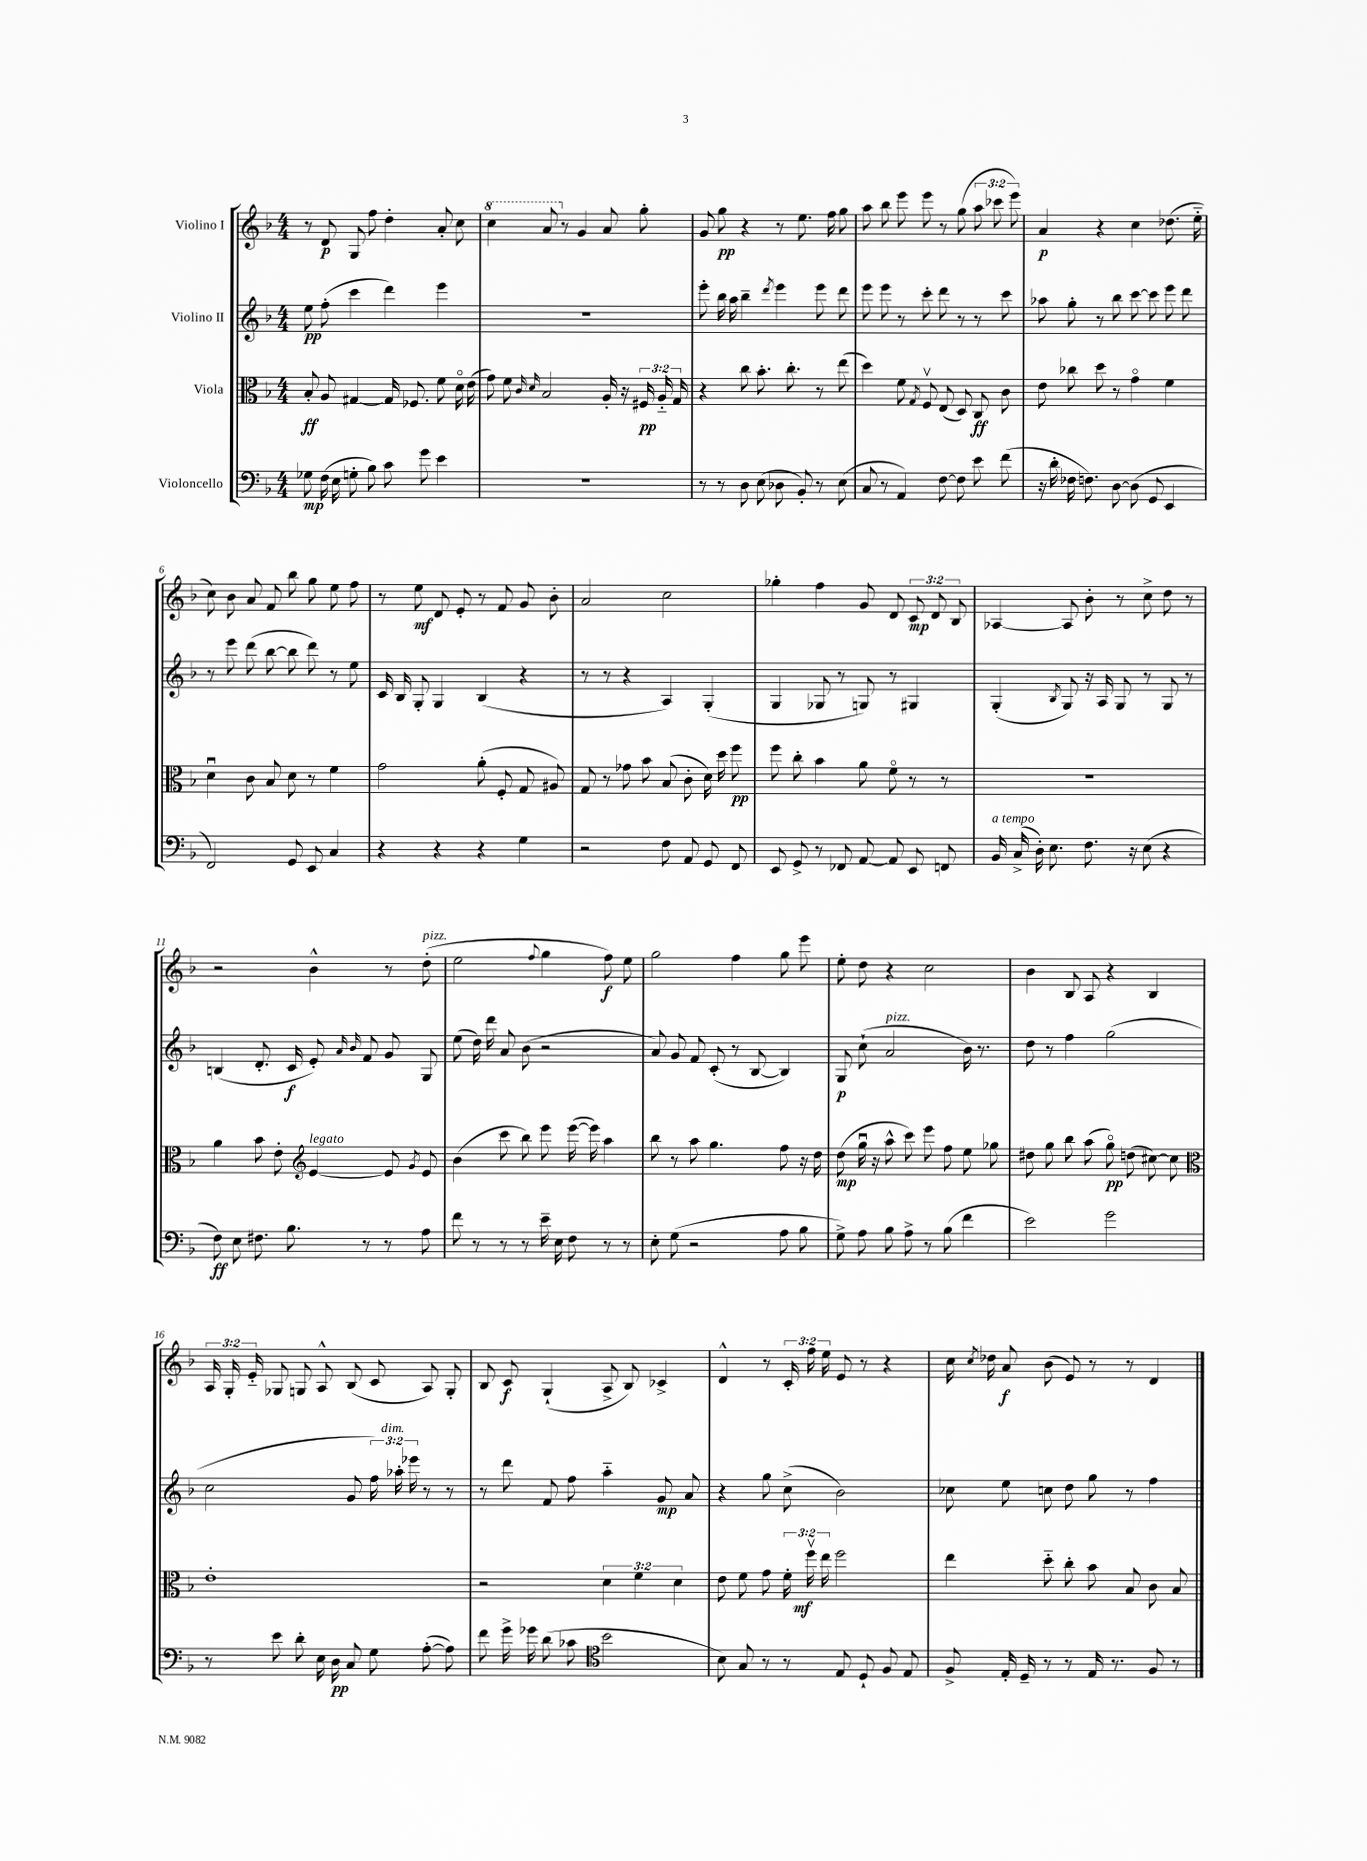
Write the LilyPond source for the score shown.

<<
\new StaffGroup <<
\new Staff = "s0" \with { instrumentName = "Violino I" } {
    \clef treble \key f \major \numericTimeSignature \time 4/4 \override Staff.TupletNumber.text = #tuplet-number::calc-fraction-text
    \autoBeamOff r8 d'8\p g8 f''8 d''4-. a'8-. c''8 |
    \ottava #1 c'''4 a''8 \ottava #0 r8 g'4 a'8 g''8-. |
    g'8 g''8\pp r4 r8 e''8. f''16 g''8 |
    a''8 bes''8 e'''8 e'''8 r8 g''8( \tuplet 3/2 { a''8 ces'''8 e'''8) } |
    a'4\p r4 c''4 des''8.( e''16-_ |
    c''8) bes'8 a'8 f'8 bes''8 g''8 e''8 f''8 |
    r8 e''8\mf d'8 e'8-. r8 f'8 g'8 bes'8-. |
    a'2 c''2 |
    ges''4-. f''4 g'8 d'8 \tuplet 3/2 { c'8\mp d'8 bes8 } |
    aes4~ aes8 bes'8-. r8 c''8-> d''8 r8 |
    r2 bes'4-^ r8 d''8-.^\markup { \italic "pizz." }( |
    e''2 \appoggiatura { f''8 } g''4 f''8\f) e''8 |
    g''2 f''4 g''8 e'''8 |
    e''8-. d''8 r4 c''2 |
    bes'4 bes8 a8 r4 bes4 |
    \tuplet 3/2 { a16 g16-. e'16-_ } ges8 g8 a8-^ bes8( c'8 a8) g8-. |
    bes8 c'8\f g4-!( a8-> bes8) ces'4-> |
    d'4-^ r8 \tuplet 3/2 { c'16-. f''16 e''16 } e'8 r8 r4 |
    c''16 \acciaccatura { c''8 } des''16 a'8\f bes'8( e'8) r8 r8 d'4 \bar "|." |
}
\new Staff = "s1" \with { instrumentName = "Violino II" } {
    \clef treble \key f \major \numericTimeSignature \time 4/4 \override Staff.TupletNumber.text = #tuplet-number::calc-fraction-text
    \autoBeamOff e''8\pp f''8-.( c'''4 d'''4) e'''4 |
    R1 |
    e'''8-. bes''16 a''16 bes''4-- \acciaccatura { d'''8 } e'''4 e'''8 d'''8 |
    e'''8 e'''8 r8 c'''8-. d'''8 r8 r8 c'''8 |
    aes''8 g''8-. r8 bes''8 c'''8~ c'''8 e'''8 d'''8 |
    r8 e'''8 d'''8( bes''8~ bes''8 d'''8) r8 e''8 |
    c'16 bes16 g8-. g4 bes4( r4 |
    r8 r8 r4 a4) g4-.( |
    g4 ges8 r8 g8) r8 gis4 |
    g4-.( \acciaccatura { bes8 } g8) r16 a16 g8 r8 g8 r8 |
    b4( d'8.-. c'16\f e'8-.) \grace { a'16 bes'16 } f'8 g'8 g8 |
    e''8( d''16) d'''16 a'8 bes'8( r2 |
    a'8) g'8 f'8 c'8-.( r8 bes8~ bes4) |
    g8\p c''8-!( a'2^\markup { \italic "pizz." } bes'16) r8. |
    d''8 r8 f''4 g''2( |
    c''2 g'8 \tuplet 3/2 { f''16) aes''16-.^\markup { \italic "dim." } ees'''16 } r8 r8 |
    r8 d'''8 f'8 f''8 a''4-_ g'8\mp a'8 |
    r4 g''8 c''8->( bes'2) |
    ces''8 e''8 c''8 d''8 g''8 r8 f''4 \bar "|." |
}
\new Staff = "s2" \with { instrumentName = "Viola" } {
    \clef alto \key f \major \numericTimeSignature \time 4/4 \override Staff.TupletNumber.text = #tuplet-number::calc-fraction-text
    \autoBeamOff bes8-.\ff a8 gis4~ gis16 fes8. f'8 d'16\flageolet e'16( |
    g'8) f'8 \grace { c'16 d'16 } bes2 a16-. r16 \tuplet 3/2 { fis16\pp a16-_ g16 } |
    r4 c''8 bes'8.-. c''8.-. r8 e''8( |
    d''4) f'8 \acciaccatura { g8 } f8\upbow e8( d8) c8\ff c'8 |
    e'8 ces''8 d''8 r8 g'4\flageolet f'4 |
    d'4\downbow c'8 bes8 d'8 r8 f'4 |
    g'2 a'8-.( f8-. g8 ais8) |
    g8 r8 ges'8 bes'8 bes8( c'8-. d'16) d''16 f''8\pp |
    f''8 c''8-. bes'4 a'8 f'8\flageolet r8 r8 |
    R1 |
    a'4 bes'8 e'8-. \clef treble e'4~^\markup { \italic "legato" } e'8 \acciaccatura { g'8 } e'8 |
    bes'4( c'''8 bes''8) e'''8 e'''16~( e'''16) a''4 |
    bes''8 r8 a''8 g''4. f''8 r16 d''16 |
    d''8\mp( g''16\downbow r16 a''8-^ c'''8) e'''8 f''8 e''8 ges''8 |
    dis''8 g''8 bes''8 a''8( g''8\flageolet\pp) d''8( cis''8~) cis''8 |
    \clef alto e'1-. |
    r2 \tuplet 3/2 { d'4 f'4 d'4 } |
    e'8 f'8 g'8 \tuplet 3/2 { f'16-. f''16\upbow\mf e''16 } f''2 |
    e''4 d''8-_ c''8-. bes'8 bes8 c'8 bes8 \bar "|." |
}
\new Staff = "s3" \with { instrumentName = "Violoncello" } {
    \clef bass \key f \major \numericTimeSignature \time 4/4
    \autoBeamOff ges8\mp f16( e16 g8-. bes8) c'8 g'8 e'4 |
    R1 |
    r8 r8 d8 e8( des8 bes,8-.) r8 e8( |
    c8 r8 a,4) f8~ f8 e'8 f'8( |
    r16 d'16-. fes16 f8.) d8~ d8( g,8 e,4 |
    f,2) g,8 e,8 c4 |
    r4 r4 r4 g4 |
    r2 f8 a,8 g,8 f,8 |
    e,8 g,8-> r8 fes,8 a,8~ a,8 e,8 f,8 |
    bes,16^\markup { \italic "a tempo" } c16->( d16-.) e8. f8. r16 e8( r4 |
    f8\ff) e8 fis8. bes8. r8 r8 a8 |
    f'8 r8 r8 r8 e'16-- e16 f8 r8 r8 |
    e8-. g8( r2 a8 bes8 |
    g8->) a8 bes8 a8-> r8 bes8( f'4 |
    e'2) g'2 |
    r8 e'8 d'8-. e16 d16\pp c8 g8 a8~-.( a8) |
    f'8 g'16-> ges'16 d'8( ces'8 \clef tenor bes'2 |
    bes8) g8 r8 r8 e8 d8-! f8 e8 |
    f8-> e16-. d16-- r8 r8 e16 r8. f8 r8 \bar "|." |
}
>>
>>
